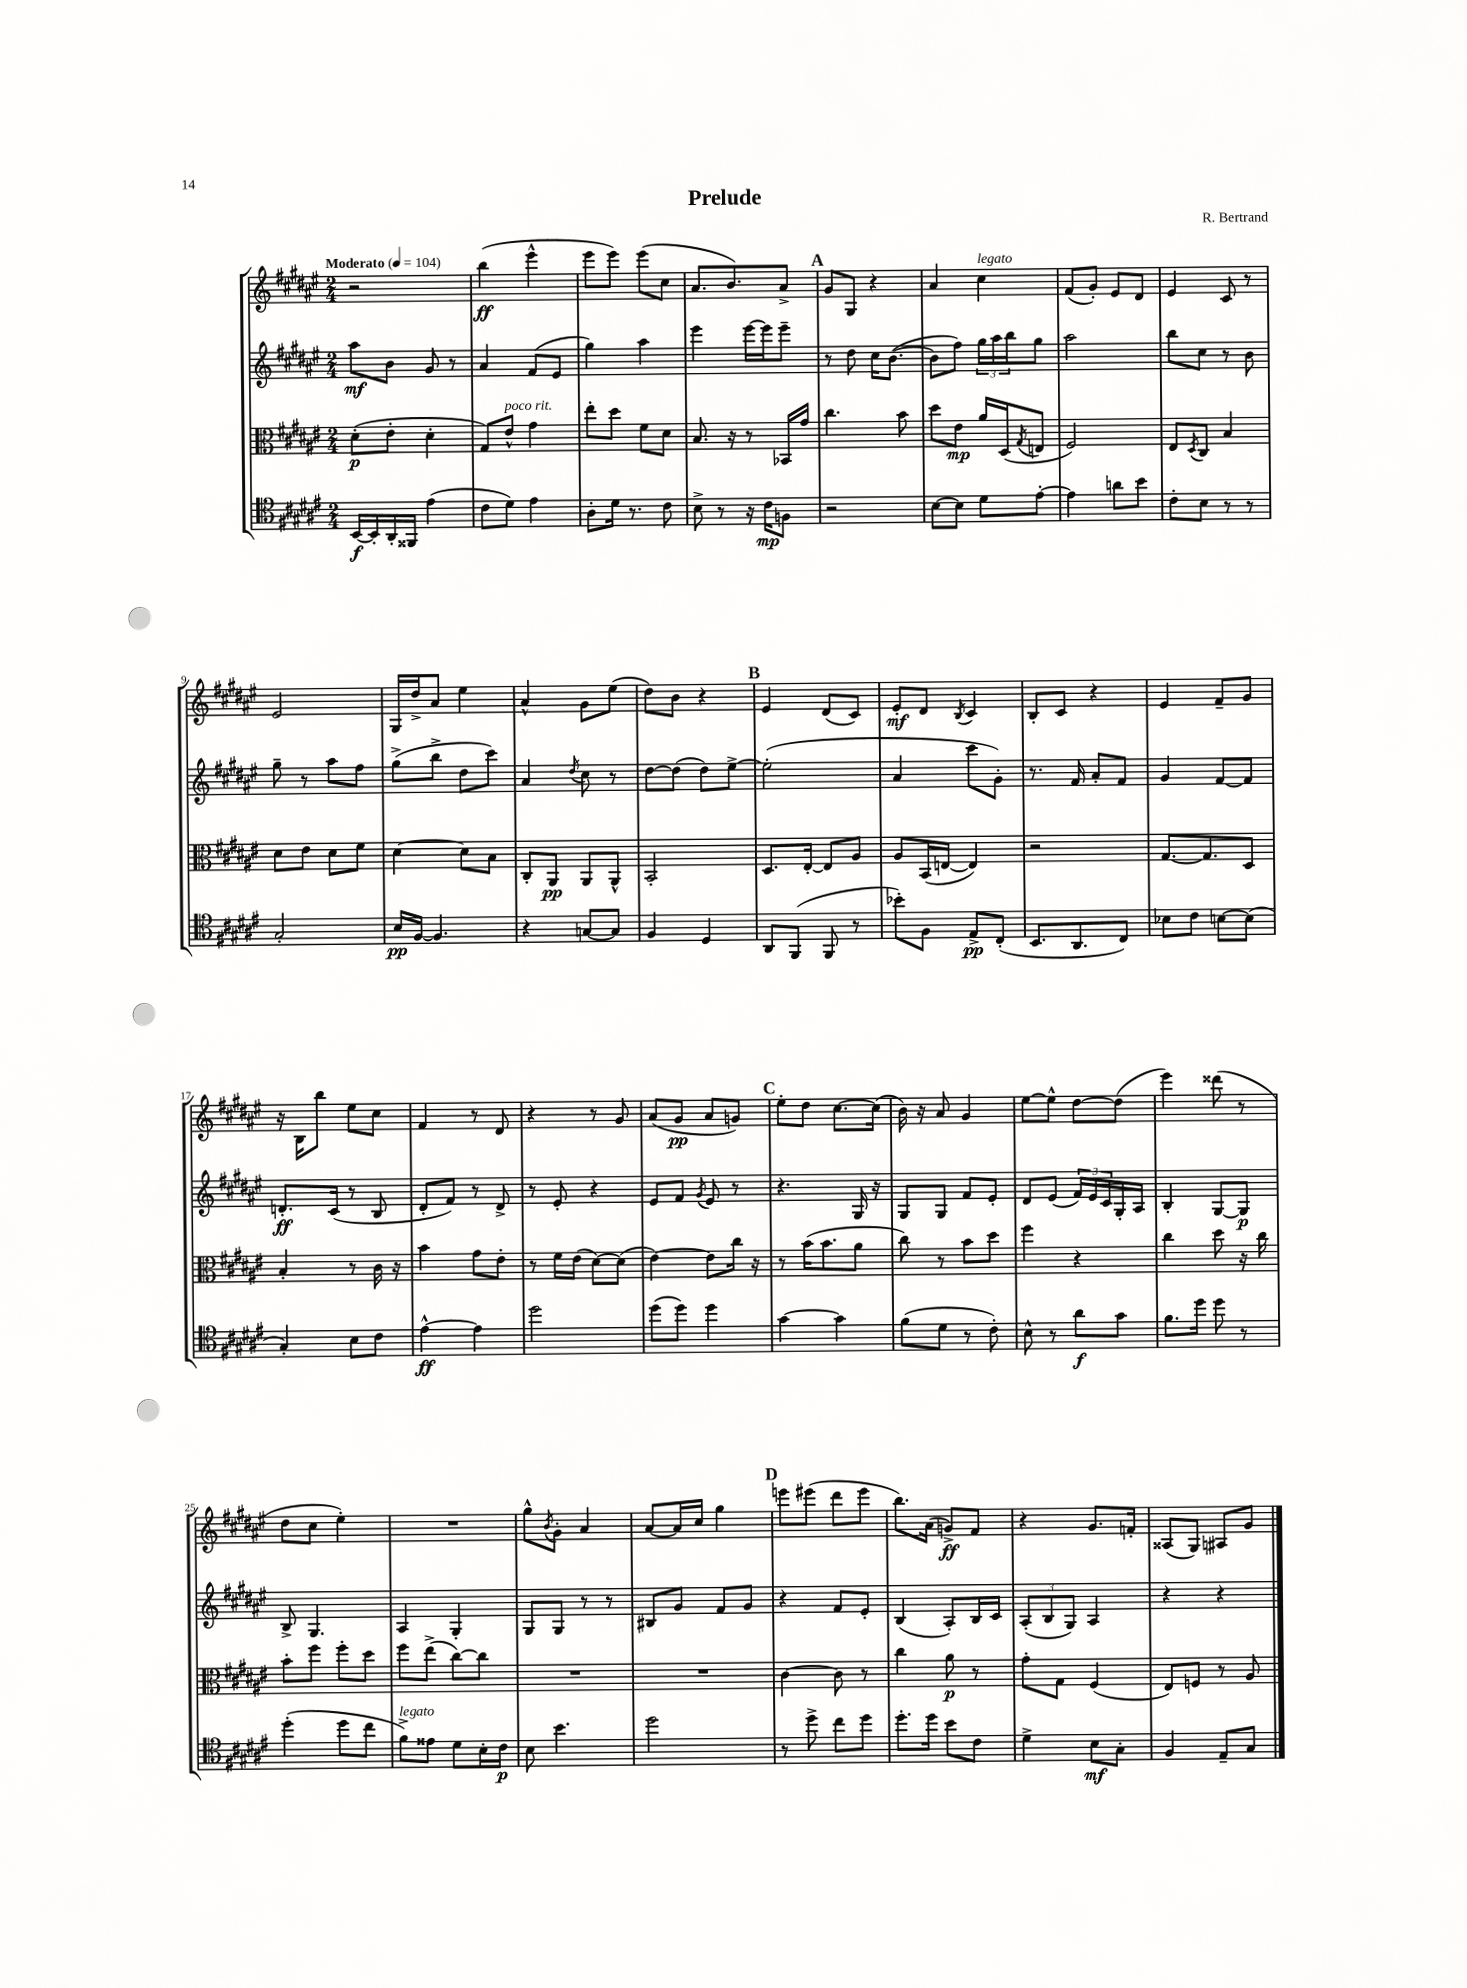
\header { title = "Prelude" composer = "R. Bertrand" }
<<
\new StaffGroup <<
\new Staff = "s0" {
    \clef treble \key fis \major \numericTimeSignature \time 2/4 \tempo "Moderato" 4 = 104
    r2 |
    b''4\ff( eis'''4-^ |
    eis'''8 eis'''8) eis'''8( cis''8 |
    ais'8. b'8.) ais'8-> |
    \mark \markup { \bold "A" } gis'8 gis8 r4 |
    ais'4 cis''4^\markup { \italic "legato" } |
    fis'8( gis'8-.) eis'8 dis'8 |
    eis'4 cis'8 r8 |
    eis'2 |
    gis16 dis''16-> ais'8 eis''4 |
    ais'4-^ gis'8 eis''8( |
    dis''8) b'8 r4 |
    \mark \markup { \bold "B" } eis'4 dis'8( cis'8) |
    eis'8-.\mf dis'8 \acciaccatura { b8 } cis'4 |
    b8-. cis'8 r4 |
    eis'4 fis'8-- gis'8 |
    r16 b16 b''8 eis''8 cis''8 |
    fis'4 r8 dis'8 |
    r4 r8 gis'8 |
    ais'8( gis'8\pp ais'8 g'8) |
    \mark \markup { \bold "C" } eis''8-. dis''8 cis''8.~ cis''16( |
    b'16) r16 ais'8 gis'4 |
    eis''8~ eis''8-^ dis''8~ dis''8( |
    eis'''4) disis'''8( r8 |
    dis''8 cis''8 eis''4-.) |
    R2 |
    gis''8-^ \acciaccatura { b'8 } gis'8-. ais'4 |
    ais'8~ ais'16 cis''16 gis''4 |
    \mark \markup { \bold "D" } e'''8 eis'''8( dis'''8 eis'''8 |
    b''8.) ais'16( g'8->\ff) fis'8 |
    r4 gis'8. f'16-. |
    aisis8( gis8) ais8 gis'8 \bar "|." |
}
\new Staff = "s1" {
    \clef treble \key fis \major \numericTimeSignature \time 2/4
    ais''8\mf b'8 gis'8 r8 |
    ais'4 fis'8( eis'8 |
    gis''4) ais''4 |
    eis'''4 eis'''16~ eis'''16 eis'''8-- |
    \mark \markup { \bold "A" } r8 dis''8 cis''16 b'8.~( |
    b'8 fis''8) \tuplet 3/2 { gis''16 ais''16 b''16 } gis''8 |
    ais''2 |
    b''8 cis''8 r8 b'8 |
    gis''8-- r8 ais''8 fis''8 |
    gis''8->( b''8-> dis''8 cis'''8) |
    ais'4 \acciaccatura { dis''8 } cis''8 r8 |
    dis''8~ dis''8( dis''8) eis''8~-> |
    \mark \markup { \bold "B" } eis''2-.( |
    ais'4 cis'''8 gis'8-.) |
    r8. fis'16 ais'8-. fis'8 |
    gis'4 fis'8~ fis'8 |
    d'8.-.\ff cis'16( r8 b8 |
    dis'8-. fis'8) r8 dis'8-> |
    r8 eis'8-. r4 |
    eis'8 fis'8 \acciaccatura { gis'8 } eis'8 r8 |
    \mark \markup { \bold "C" } r4. gis16 r16 |
    gis8 gis8 fis'8 eis'8-. |
    dis'8 eis'8( \tuplet 3/2 { fis'16) eis'16 cis'16 } gis16-. ais16 |
    b4-. gis8~ gis8\p |
    b8-> gis4. |
    ais4 gis4-. |
    gis8 gis8 r8 r8 |
    bis8 gis'8 fis'8 gis'8 |
    \mark \markup { \bold "D" } r4 fis'8 eis'8-. |
    b4( ais8-.) b16 cis'16 |
    \tuplet 3/2 { ais8-.( b8 gis8) } ais4 |
    r4 r4 \bar "|." |
}
\new Staff = "s2" {
    \clef alto \key fis \major \numericTimeSignature \time 2/4
    dis'8-.\p( eis'8-. dis'4-. |
    gis8) eis'8-^^\markup { \italic "poco rit." } gis'4 |
    eis''8-. dis''8 fis'8 dis'8 |
    b8. r16 r8 bes,16 gis'16 |
    \mark \markup { \bold "A" } cis''4. b'8 |
    dis''8 eis'8\mp ais'16 dis16( \acciaccatura { gis8 } e8 |
    fis2) |
    eis8 \acciaccatura { dis8 } cis8 b4 |
    dis'8 eis'8 dis'8 fis'8 |
    dis'4~ dis'8 b8 |
    cis8-. ais,8\pp ais,8 ais,8-^ |
    b,2-. |
    \mark \markup { \bold "B" } dis8. eis16~-. eis8 ais8 |
    ais8 b,16( e16~ e4) |
    r2 |
    gis8.~ gis8. dis8 |
    b4-. r8 cis'16 r16 |
    b'4 gis'8 eis'8-. |
    r8 fis'16 eis'16( dis'8~) dis'8( |
    eis'4~) eis'8 cis''16 r16 |
    \mark \markup { \bold "C" } r8 b'16( b'8. ais'8 |
    cis''8) r8 b'8 dis''8 |
    fis''4 r4 |
    cis''4 dis''8 r16 cis''16 |
    b'8-. fis''8 fis''8-. dis''8 |
    fis''8 eis''8->( cis''8~) cis''8 |
    R2 |
    R2 |
    \mark \markup { \bold "D" } cis'4~ cis'8 r8 |
    cis''4 ais'8\p r8 |
    gis'8-. gis8 fis4( |
    eis8) f8 r8 ais8 \bar "|." |
}
\new Staff = "s3" {
    \clef tenor \key fis \major \numericTimeSignature \time 2/4
    b,16~\f b,16-. ais,16-. fisis,16 eis'4( |
    cis'8 dis'8) eis'4 |
    ais8-. dis'16 r8. cis'8 |
    b8-> r8 r16 cis'16\mp f8 |
    \mark \markup { \bold "A" } r2 |
    b8~ b8 dis'8 eis'8~-. |
    eis'4 a'8 b'8 |
    cis'8-. b8 r8 r8 |
    gis2-. |
    b16\pp fis16~ fis4. |
    r4 g8~ g8 |
    fis4 dis4 |
    \mark \markup { \bold "B" } ais,8 fis,8( fis,8 r8 |
    bes'8-.) fis8 eis8->\pp cis8-.( |
    b,8. ais,8. cis8) |
    bes8 cis'8 b8~ b8( |
    gis4-.) b8 cis'8 |
    eis'4~-^\ff eis'4 |
    dis''2 |
    dis''8( dis''8) dis''4 |
    \mark \markup { \bold "C" } gis'4~ gis'4 |
    fis'8( dis'8 r8 cis'8-.) |
    b8-^ r8 ais'8\f gis'8 |
    fis'8. dis''16 dis''8 r8 |
    dis''4-.( dis''8 cis''8 |
    fis'8->^\markup { \italic "legato" }) eisis'8 dis'8 b16-. cis'16\p |
    b8 b'4. |
    dis''2 |
    \mark \markup { \bold "D" } r8 dis''8-> cis''8 dis''8 |
    dis''8.-. dis''16 b'8 cis'8 |
    dis'4-> b8\mf gis8-. |
    fis4 eis8-- gis8 \bar "|." |
}
>>
>>
